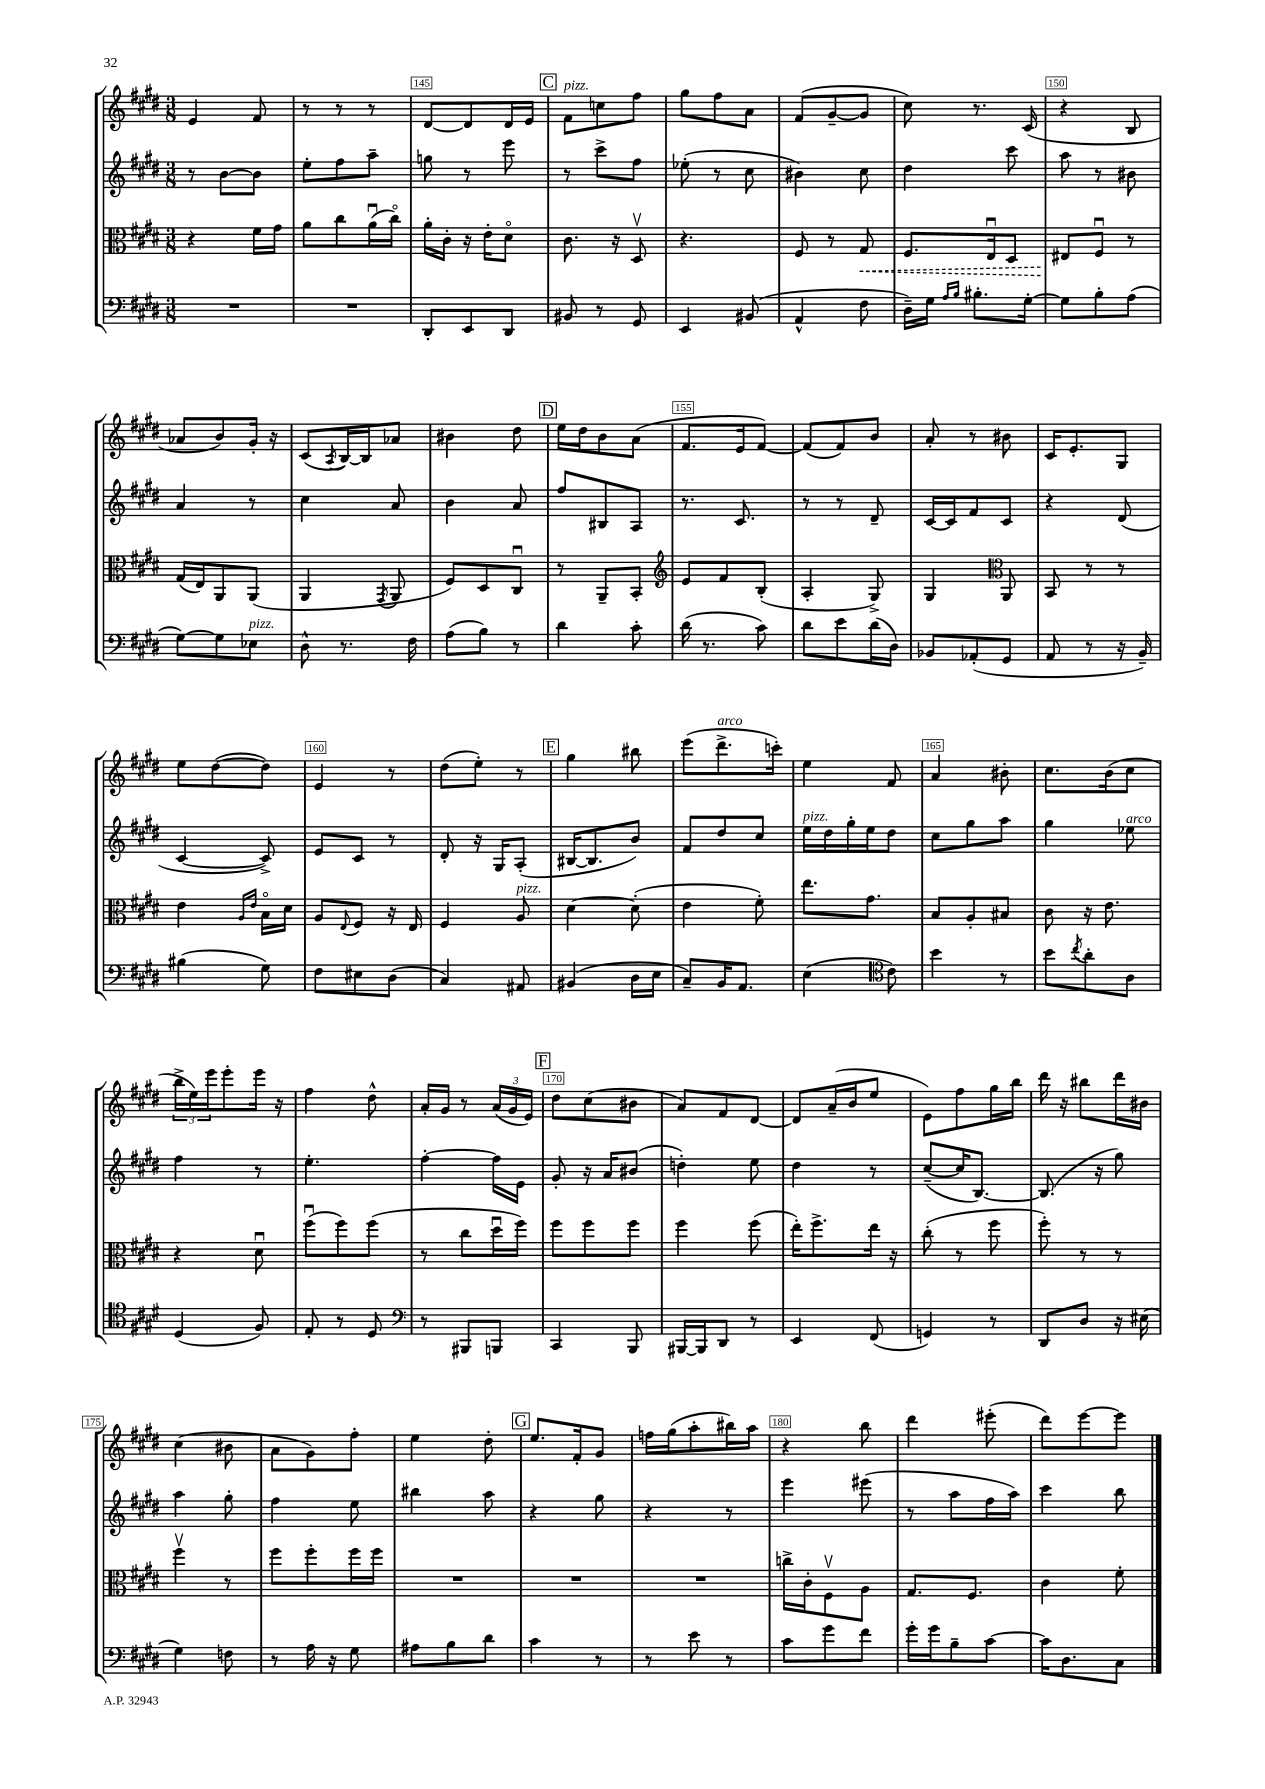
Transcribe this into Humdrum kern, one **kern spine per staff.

**kern	**kern	**kern	**kern
*staff4	*staff3	*staff2	*staff1
*clefF4	*clefC3	*clefG2	*clefG2
*k[f#c#g#d#]	*k[f#c#g#d#]	*k[f#c#g#d#]	*k[f#c#g#d#]
*M3/8	*M3/8	*M3/8	*M3/8
4.r	4r	8r	4e
.	.	[8b	.
.	16f#	8b]	8f#
.	16g#	.	.
=	=	=	=
4.r	8a	8ee'	8r
.	8cc#	8ff#	8r
.	(16au	8aa~	8r
.	16cc#o)	.	.
=	=	=	=
8DD#'	16a'	8gg	[8d#
.	16c#'	.	.
8EE	16r	8r	8d#]
.	16e'	.	.
8DD#	8d#o	8eee	16d#
.	.	.	16e
=	=	=	=
8BB#	8.c#	8r	8f#
8r	.	8ccc#^	8cc
.	16r	.	.
8GG#	8D#v	8ff#	8ff#
=	=	=	=
4EE	4.r	(8ee-'	8gg#
.	.	8r	8ff#
(8BB#	.	8cc#	8a
=	=	=	=
4AA^^	8F#	4b#)	(8f#
.	8r	.	[8g#~
8F#	8G#	8cc#	8g#]
=	=	=	=
16D#~)	8.F#	4dd#	8cc#)
16G#	.	.	.
16qqA	.	.	.
16qqB	.	.	.
8.B#'	.	.	8.r
.	16Eu	.	.
.	8D#	8ccc#	.
[16G#'	.	.	(16c#
=	=	=	=
8G#]	8E#	8aa	4r
8B'	8F#u	8r	.
(8A	8r	8b#	8B
=	=	=	=
[8G#)	(16G#	4a	8a-
.	16E)	.	.
8G#]	8AA	.	8b)
8E-	(8AA	8r	16g#'
.	.	.	16r
=	=	=	=
8D#^^	4AA	4cc#	(8c#
.	.	.	8qA
8.r	.	.	[16B)
.	.	.	16B]
.	8qGG#	.	.
.	8AA	8a	8a-
16F#	.	.	.
=	=	=	=
(8A	8F#)	4b	4b#
8B)	8D#	.	.
8r	8C#u	8a	8dd#
=	=	=	=
4d#	8r	8ff#	16ee
.	.	.	16dd#
.	8AA~	8B#	8b
8c#'	8BB'	8A	(8a
=	=	=	=
*	*clefG2	*	*
(16d#	8e	8.r	8.f#
8.r	.	.	.
.	8f#	.	.
.	.	8.c#	16e
8c#)	(8B'	.	[8f#)
=	=	=	=
8d#	4A'	8r	(8f#]
8e	.	8r	8f#)
(16d#	8G#^)	8d#~	8b
16D#)	.	.	.
=	=	=	=
8BB-	4G#	[16c#	8a'
.	.	16c#]	.
(8AA-'	.	8f#	8r
*	*clefC3	*	*
8GG#	8AA	8c#	8b#
=	=	=	=
8AA	8BB	4r	16c#
.	.	.	8.e'
8r	8r	.	.
16r	8r	(8d#	8G#
16BB~)	.	.	.
=	=	=	=
(4B#	4e	[4c#	8ee
.	.	.	([8dd#
.	16qqA	.	.
.	16qqe	.	.
8G#)	16Bo	8c#^])	8dd#])
.	16d#	.	.
=	=	=	=
8F#	8A	8e	4e
.	8qqE	.	.
8E#	8F#	8c#	.
(8D#	16r	8r	8r
.	16E	.	.
=	=	=	=
4C#)	4F#	8d#'	(8dd#
.	.	16r	8ee')
.	.	16G#	.
8AA#	8A	(8A'	8r
=	=	=	=
(4BB#	[4d#	[16B#	4gg#
.	.	8.B#]	.
16D#	(8d#']	8b)	8bb#
16E	.	.	.
=	=	=	=
8C#~)	4e	8f#	(8eee
16BB	.	8dd#	8.ddd#^
8.AA	.	.	.
.	8f#')	8cc#	.
.	.	.	16ccc')
=	=	=	=
(4E	8.ee	16ee	4ee
.	.	16dd#	.
.	.	16gg#'	.
.	8.g#	16ee	.
*clefC4	*	*	*
8c#)	.	8dd#	8f#
=	=	=	=
4b	8B	8cc#	4a
.	8A'	8gg#	.
8r	8B#	8aa	8b#'
=	=	=	=
8b	8c#	4gg#	8.cc#
8qcc#	.	.	.
8a'	16r	.	.
.	8.e	.	(16b
8A	.	8ee-	8cc#
=	=	=	=
(4D#	4r	4ff#	24bb^
.	.	.	24ee)
.	.	.	24eee
.	.	.	8eee'
8F#)	8d#u	8r	16eee
.	.	.	16r
=	=	=	=
8E'	(8ff#u	4.ee'	4ff#
8r	8ff#)	.	.
8D#	(8ff#	.	8dd#^^
=	=	=	=
*clefF4	*	*	*
8r	8r	[4ff#'	16a'
.	.	.	16g#
8BBB#	8cc#	.	8r
8BBB	16dd#u	16ff#]	(24a
.	.	.	24g#
.	16ff#)	16e	.
.	.	.	24e)
=	=	=	=
4CC#	8ff#	8g#'	8dd#
.	8ff#	16r	(8cc#
.	.	16a	.
8BBB	8ff#	(8b#	8b#
=	=	=	=
[16BBB#	4ff#	4dd')	8a)
16BBB#]	.	.	.
8DD#	.	.	8f#
8r	(8ff#	8ee	[8d#
=	=	=	=
4EE	16ee')	4dd#	8d#]
.	8.ff#^	.	.
.	.	.	(16a~
.	.	.	16b
(8FF#	16ee	8r	8ee
.	16r	.	.
=	=	=	=
4GG)	(8cc#'	([8cc#~	8e)
.	8r	16cc#]	8ff#
.	.	[8.B)	.
8r	8ff#	.	16gg#
.	.	.	16bb
=	=	=	=
8DD#	8ff#')	(8.B]	16ddd#
.	.	.	16r
8D#	8r	.	8bb#
.	.	16r	.
16r	8r	8gg#)	16ddd#
(16E#	.	.	16b#
=	=	=	=
4G#)	4ff#v	4aa	(4cc#
8F	8r	8gg#'	8b#
=	=	=	=
8r	8ff#	4ff#	8a
16A	8ff#'	.	8g#)
16r	.	.	.
8G#	16ff#	8ee	8ff#'
.	16ff#	.	.
=	=	=	=
8A#	4.r	4bb#	4ee
8B	.	.	.
8d#	.	8aa	8dd#'
=	=	=	=
4c#	4.r	4r	8.ee
.	.	.	16f#'
8r	.	8gg#	8g#
=	=	=	=
8r	4.r	4r	16ff
.	.	.	(16gg#
8e	.	.	8aa'
8r	.	8r	16bb#)
.	.	.	16aa
=	=	=	=
8c#	16cc^	4eee	4r
.	16c#'	.	.
8g#	8F#v	.	.
8f#	8A	(8eee#	8bb
=	=	=	=
16g#'	8.G#	8r	4ddd#
16g#	.	.	.
8B~	.	8aa	.
.	8.F#	.	.
[8c#	.	16ff#	(8eee#'
.	.	16aa)	.
=	=	=	=
16c#]	4c#	4ccc#	8ddd#)
8.D#	.	.	.
.	.	.	[8eee
8C#	8f#'	8bb	8eee]
==	==	==	==
*-	*-	*-	*-
